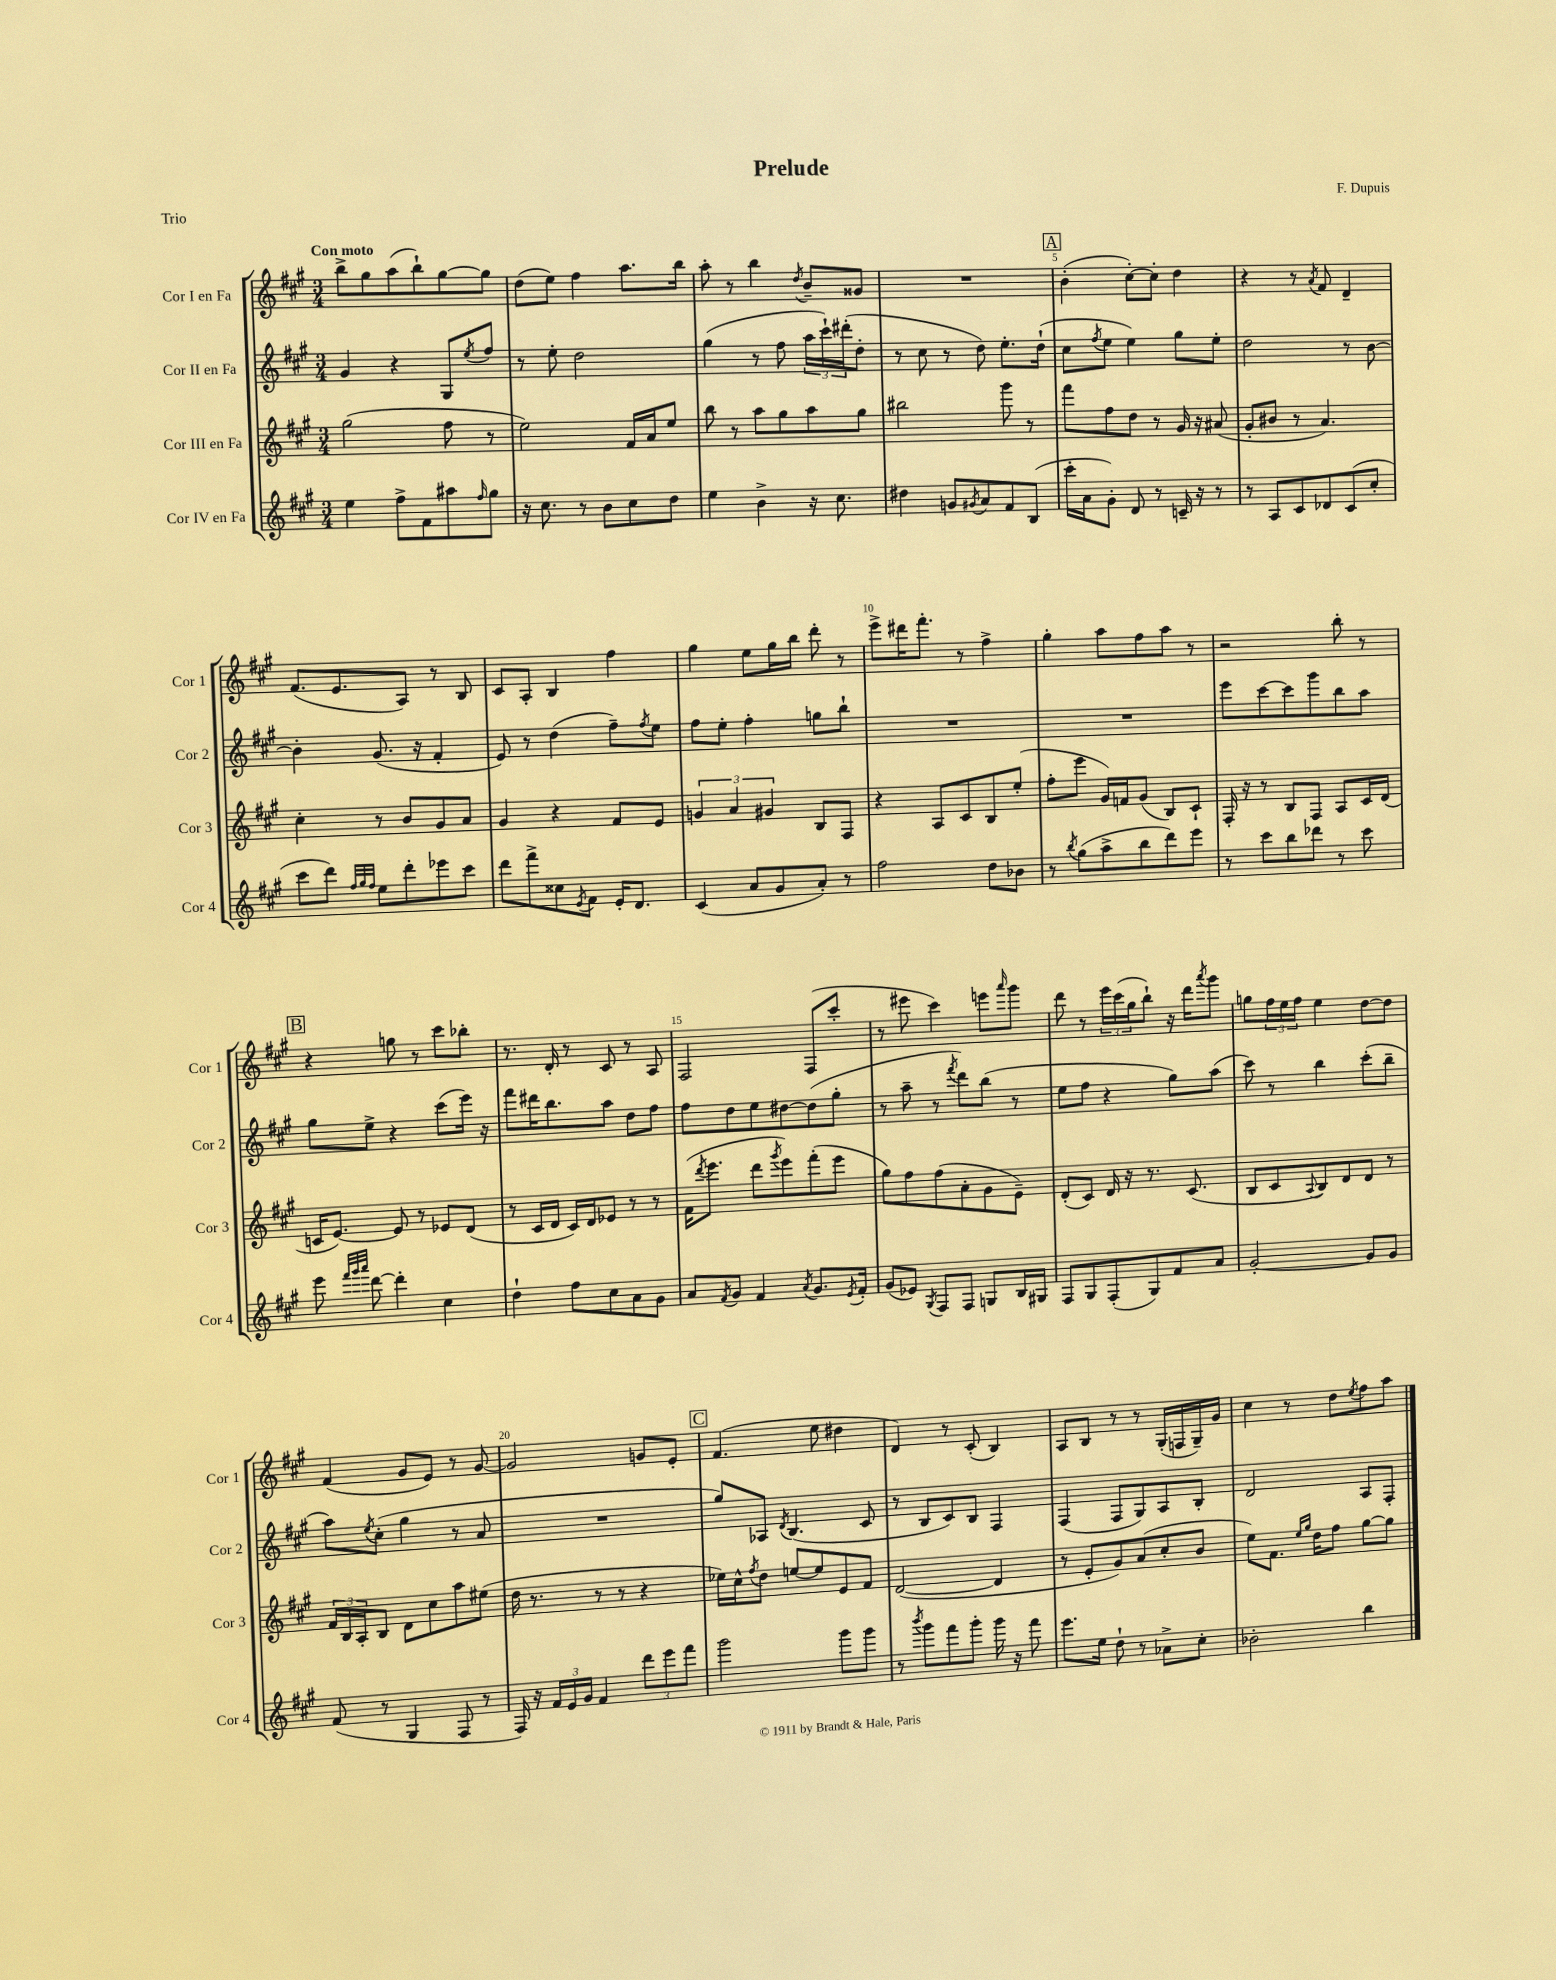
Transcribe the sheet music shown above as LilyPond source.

\header { title = "Prelude" composer = "F. Dupuis" piece = "Trio" }
<<
\new StaffGroup <<
\new Staff = "s0" \with { instrumentName = "Cor I en Fa" shortInstrumentName = "Cor 1" } {
    \clef treble \key a \major \numericTimeSignature \time 3/4 \tempo "Con moto"
    b''8-> gis''8 a''8( b''8-!) gis''8~ gis''8 |
    d''8( e''8) fis''4 a''8. b''16 |
    a''8-. r8 b''4 \acciaccatura { d''8 } b'8-- gisis'8 |
    R2. |
    \mark \markup { \box "A" } b'4-.( cis''8~-.) cis''8-. d''4 |
    r4 r8 \acciaccatura { a'8 } fis'8 d'4-- |
    fis'8.( e'8. a8) r8 b8 |
    cis'8 a8-. b4 fis''4 |
    gis''4 e''8 gis''16 b''16 d'''8-. r8 |
    e'''8-> dis'''16 fis'''8.-. r8 fis''4-> |
    gis''4-. a''8 fis''8 a''8 r8 |
    r2 b''8-. r8 |
    \mark \markup { \box "B" } r4 g''8 r8 cis'''8 bes''8-. |
    r8. d'16-. r8 cis'8 r8 a8 |
    fis2 fis8( cis'''8-. |
    r8 eis'''8 cis'''4) e'''8 \grace { a'''16 } gis'''8 |
    d'''8 r8 \tuplet 3/2 { e'''16 cis'''16( gis''16 } b''8-!) r16 d'''16 \acciaccatura { a'''8 } gis'''8 |
    g''8 \tuplet 3/2 { fis''16 e''16 fis''16 } e''4 d''8~ d''8 |
    fis'4( gis'8 e'8) r8 gis'8~ |
    gis'2 g'8 e'8-. |
    \mark \markup { \box "C" } fis'4.( e''8 dis''4 |
    d'4) r8 cis'8-.( b4) |
    a8 b8 r8 r8 gis16-.( f16 gis16--) gis'16 |
    cis''4 r8 d''8 \acciaccatura { e''8 } fis''8 a''8 \bar "|." |
}
\new Staff = "s1" \with { instrumentName = "Cor II en Fa" shortInstrumentName = "Cor 2" } {
    \clef treble \key a \major \numericTimeSignature \time 3/4
    gis'4 r4 gis8 \acciaccatura { e''8 } fis''8 |
    r8 e''8-. d''2 |
    gis''4( r8 fis''8 \tuplet 3/2 { a''16 cis'''16-!) dis'''16-.( } d''8-. |
    r8 cis''8 r8 d''8) e''8.-. d''16-!( |
    \mark \markup { \box "A" } cis''8 \acciaccatura { fis''8 } e''8 e''4) gis''8 e''8-. |
    d''2 r8 b'8~ |
    b'4-. gis'8.( r16 fis'4-. |
    e'8) r8 d''4( fis''8--) \acciaccatura { fis''8 } e''8 |
    fis''8 e''8-. fis''4-. g''8 b''8-! |
    R2. |
    R2. |
    e'''8 cis'''8~ cis'''8 gis'''8 b''8 a''8 |
    \mark \markup { \box "B" } gis''8 e''8-> r4 cis'''8( e'''16) r16 |
    fis'''8 dis'''16 b''8. a''8 d''8 fis''8 |
    fis''8 d''8 e''8 dis''8~ dis''8( gis''8-. |
    r8 a''8-- r8 \acciaccatura { fis'''8 } d'''8) b''8( r8 |
    e''8 fis''8 r4 gis''8) a''8( |
    cis'''8) r8 b''4 cis'''8-.( b''8-- |
    a''8) \acciaccatura { e''8 } cis''8-.( gis''4 r8 a'8 |
    R2. |
    \mark \markup { \box "C" } gis''8) aes8 \acciaccatura { d'8 } b4.( cis'8 |
    r8 b8 cis'8) b8 fis4 |
    fis4( fis8 gis8) a8 b8-. |
    d'2 a8 fis8-. \bar "|." |
}
\new Staff = "s2" \with { instrumentName = "Cor III en Fa" shortInstrumentName = "Cor 3" } {
    \clef treble \key a \major \numericTimeSignature \time 3/4
    gis''2( fis''8 r8 |
    e''2) fis'16 a'16 e''8 |
    b''8 r8 a''8 gis''8 a''8 gis''8 |
    bis''2 gis'''8 r8 |
    \mark \markup { \box "A" } fis'''8 fis''8 d''8 r8 gis'16 r16 ais'8( |
    gis'8-. bis'8 r8 a'4.) |
    cis''4-. r8 b'8 gis'8 a'8 |
    gis'4 r4 fis'8 e'8 |
    \tuplet 3/2 { g'4 a'4 gis'4 } b8 fis8 |
    r4 a8 cis'8 b8 e''8-.( |
    fis''8-. e'''8 gis'16) f'16 gis'8( b8) cis'8-! |
    fis16-. r16 r8 b8 fis8 a8 cis'16 d'16( |
    \mark \markup { \box "B" } c'16 e'8.~) e'8 r8 ees'8 d'8( |
    r8 cis'16 d'16 cis'16) d'16 ees'8 r8 r8 |
    fis'16( \acciaccatura { d'''8 } e'''8. d'''8 \acciaccatura { gis'''8 } e'''8) fis'''8-.( e'''8 |
    gis''8) fis''8 fis''8( a'8-. gis'8 e'8--) |
    d'8-.( cis'8) d'16 r16 r8. cis'8.( |
    b8 cis'8 \appoggiatura { a8 } b8) d'8 d'8 r8 |
    \tuplet 3/2 { fis'16 b16 a16-. } b8 d'8 cis''8 a''8 eis''8( |
    d''16 r8. r8 r8 r4 |
    \mark \markup { \box "C" } ees''16) cis''16-^ \acciaccatura { fis''8 } d''8 e''8~ e''8 e'8 fis'8 |
    d'2~( d'4 |
    r8 e'8-. gis'8) a'8( cis''8-. b'8 |
    e''8) fis'8. \grace { e''16 gis''16 } d''16 fis''8 gis''8~ gis''8 \bar "|." |
}
\new Staff = "s3" \with { instrumentName = "Cor IV en Fa" shortInstrumentName = "Cor 4" } {
    \clef treble \key a \major \numericTimeSignature \time 3/4
    e''4 fis''8-> fis'8 ais''8 \grace { fis''16 } gis''8 |
    r16 cis''8. r8 b'8 cis''8 d''8 |
    e''4 b'4-> r16 cis''8. |
    dis''4 g'8 \acciaccatura { gis'8 } a'8 fis'8 b8( |
    \mark \markup { \box "A" } cis'''16-. a'16 gis'8-.) d'8 r8 c'16-- r16 r8 |
    r8 a8 cis'8 des'8 cis'8( cis''8-. |
    cis'''8 d'''8) \grace { fis''32 gis''32 fis''32 } e''8 d'''8-. ees'''8 cis'''8 |
    d'''8 fis'''8-> cisis''8 \acciaccatura { e'8 } fis'8 e'16-. d'8. |
    cis'4( a'8 gis'8 a'8-.) r8 |
    fis''2 d''8 bes'8 |
    r8 \acciaccatura { b''8 } gis''8( a''8-> b''8 d'''8) e'''8 |
    r8 cis'''8 b''8 des'''8 r8 cis'''8 |
    \mark \markup { \box "B" } e'''8 \grace { fis'''32 gis'''32 a'''32 } d'''8~ d'''4-. cis''4 |
    d''4-! fis''8 cis''8 a'8 gis'8 |
    a'8 \acciaccatura { fis'8 } gis'8 fis'4 \acciaccatura { a'8 } gis'8. \acciaccatura { e'8 } fis'16-. |
    gis'8( ees'8) \acciaccatura { gis8 } fis8 fis8 g8 b16 gis16 |
    fis8 gis8 fis8-.( gis8) fis'8 a'8 |
    gis'2~-. gis'8 gis'8 |
    fis'8( r8 gis4 fis8 r8 |
    fis16) r16 \tuplet 3/2 { fis'16 e'16 gis'16 } fis'4 \tuplet 3/2 { d'''8 e'''8 fis'''8 } |
    \mark \markup { \box "C" } gis'''2 gis'''8 gis'''8 |
    r8 \acciaccatura { b'''8 } gis'''8 fis'''8 gis'''8-. gis'''16 r16 fis'''8 |
    e'''8. e''16 d''8-! r8 aes'8-> cis''8-. |
    bes'2-. b''4 \bar "|." |
}
>>
>>
\layout { \context { \Score \override BarNumber.break-visibility = ##(#f #t #t) barNumberVisibility = #(every-nth-bar-number-visible 5) } }
